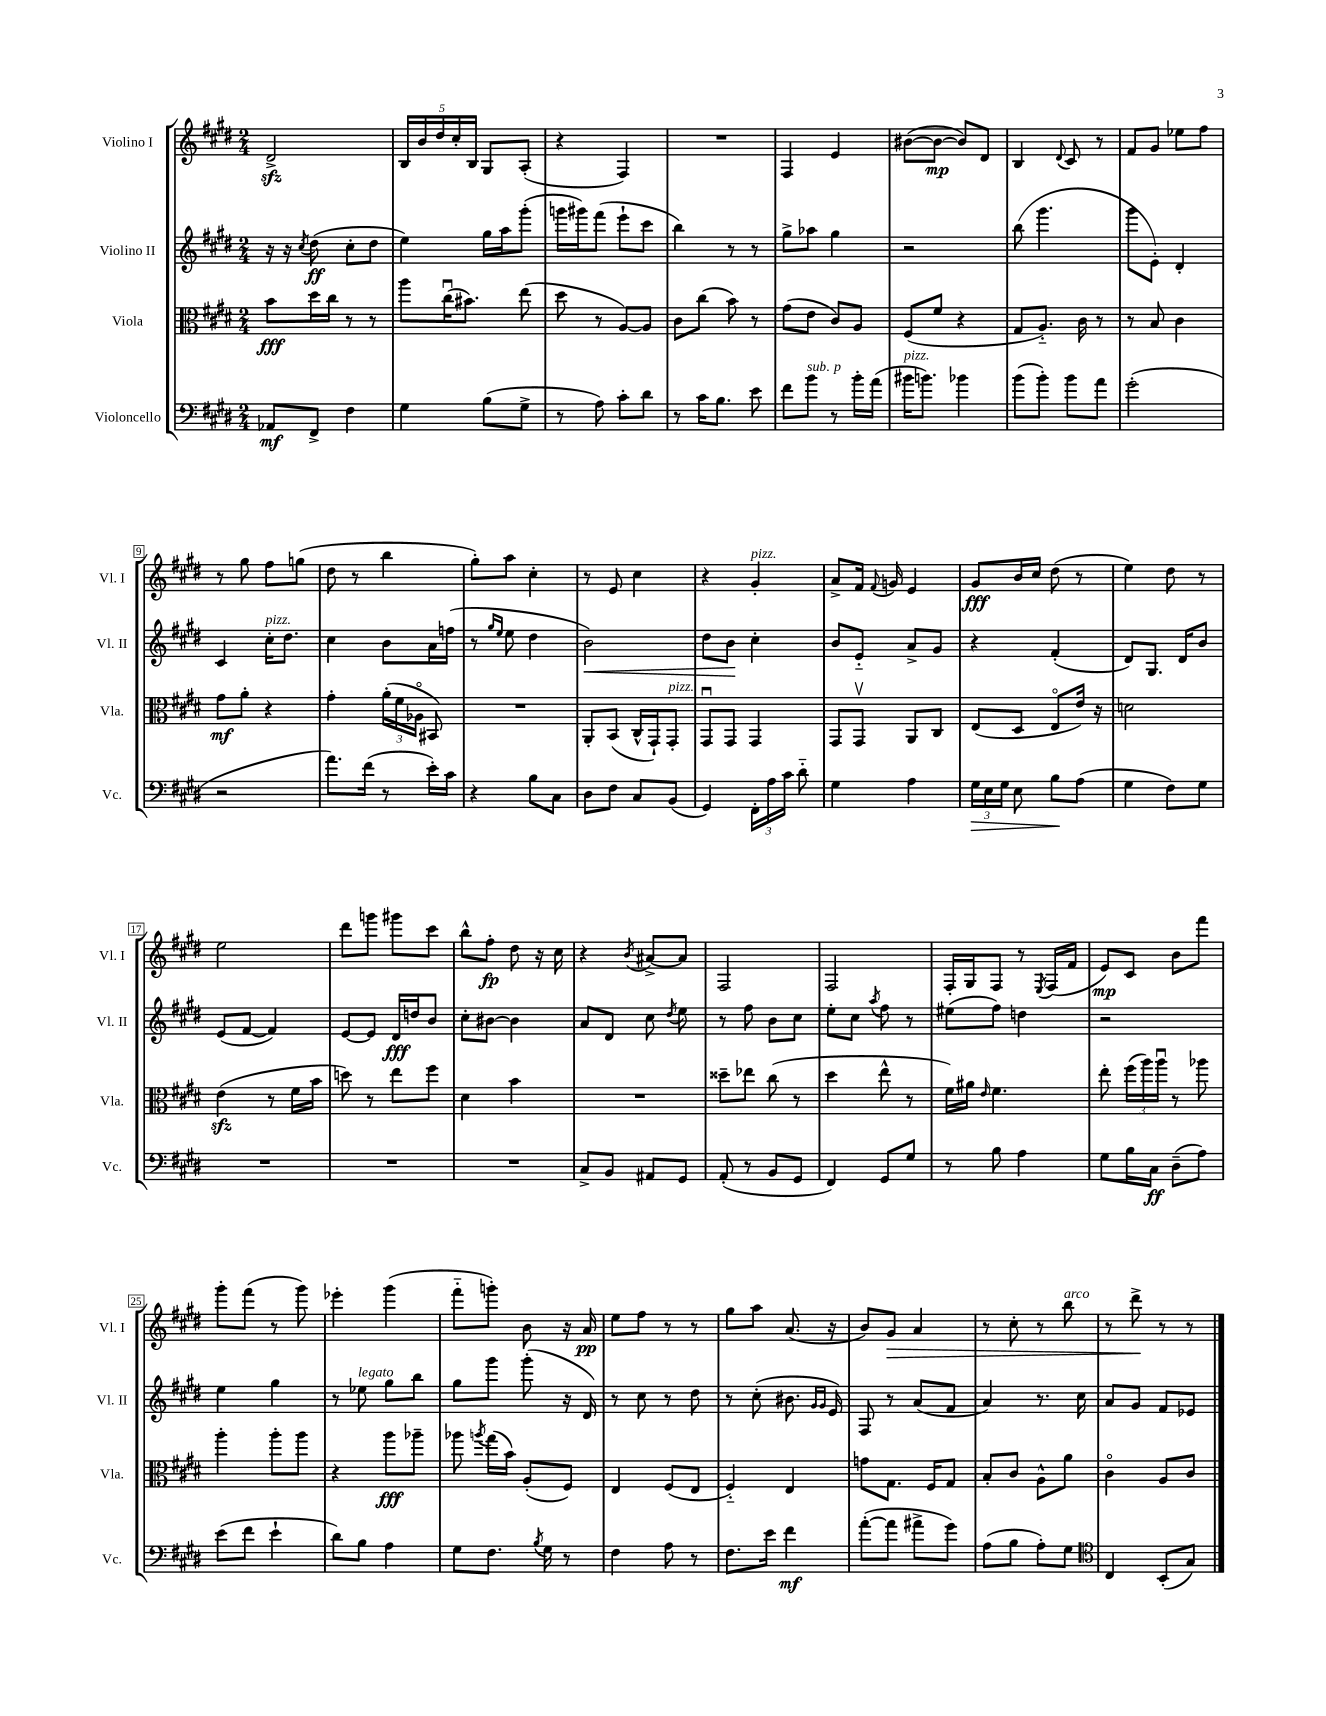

**kern	**dynam	**kern	**dynam	**kern	**dynam	**kern	**dynam
*part4	*part4	*part3	*part3	*part2	*part2	*part1	*part1
*staff4	*staff4	*staff3	*staff3	*staff2	*staff2	*staff1	*staff1
*I"Violoncello	*	*I"Viola	*	*I"Violino II	*	*I"Violino I	*
*I'Vc.	*	*I'Vla.	*	*I'Vl. II	*	*I'Vl. I	*
*clefF4	*	*clefC3	*	*clefG2	*	*clefG2	*
*k[f#c#g#d#]	*	*k[f#c#g#d#]	*	*k[f#c#g#d#]	*	*k[f#c#g#d#]	*
*M2/4	*	*M2/4	*	*M2/4	*	*M2/4	*
=1	=1	=1	=1	=1	=1	=1	=1
8AA-X/L	mf	8b\L	fff	16r	.	2d#zz^/	.
.	.	.	.	16r	.	.	.
.	.	.	.	8qcc#/	.	.	.
8FF#^/J	.	16dd#\L	.	(8dd#\	ff	.	.
.	.	16cc#\JJ	.	.	.	.	.
4F#\	.	8r	.	8cc#'\L	.	.	.
.	.	8r	.	8dd#\J	.	.	.
=2	=2	=2	=2	=2	=2	=2	=2
4G#\	.	8aa\L	.	4ee\)	.	20B/LL	.
.	.	.	.	.	.	20b/	.
.	.	.	.	.	.	20dd#/	.
.	.	(16cc#u\K	.	.	.	.	.
.	.	.	.	.	.	20cc#'/	.
.	.	8.b#X\J)	.	.	.	.	.
.	.	.	.	.	.	20B/JJ	.
(8B\L	.	.	.	16gg#\LL	.	8G#/L	.
.	.	.	.	16aa\J	.	.	.
8G#^\J	.	(8ee\	.	(8ggg#'\J	.	(8A'/J	.
=3	=3	=3	=3	=3	=3	=3	=3
8r	.	8dd#\	.	16gggn\LL	.	4r	.
.	.	.	.	16ggg#X\J)	.	.	.
8A\)	.	8r	.	(8fff#\J	.	.	.
8c#'\L	.	[8A/L)	.	8eee`\L	.	4F#/)	.
8d#\J	.	8A/J]	.	8ccc#\J	.	.	.
=4	=4	=4	=4	=4	=4	=4	=4
8r	.	8c#\L	.	4bb\)	.	2r	.
16c#\KL	.	(8cc#\J	.	.	.	.	.
8.B\J	.	.	.	.	.	.	.
.	.	8b\)	.	8r	.	.	.
8e\	.	8r	.	8r	.	.	.
=5	=5	=5	=5	=5	=5	=5	=5
8f#\L	.	(8g#\L	.	8gg#^\L	.	4F#/	.
!LO:TX:a:i:t=sub. p	!	!	!	!	!	!	!
8b\J	.	8e\J	.	8aa-X\J	.	.	.
8r	.	8c#/L)	.	4gg#\	.	4e/	.
16b'\LL	.	8A/J	.	.	.	.	.
(16a\JJ	.	.	.	.	.	.	.
=6	=6	=6	=6	=6	=6	=6	=6
!LO:TX:a:i:t=pizz.	!	!	!	!	!	!	!
16b#X\KL	.	(8F#/L	.	2r	.	([8b#X\L	.
8.bn\J)	.	.	.	.	.	.	.
.	.	8f#/J	.	.	.	8b#\J_	mp
4b-X\	.	4r	.	.	.	8b#/L])	.
.	.	.	.	.	.	8d#/J	.
=7	=7	=7	=7	=7	=7	=7	=7
(8b\L	.	8G#/L	.	(8bb\	.	4B/	.
8b'\J)	.	8.A/J)	.	4.ggg#\	.	.	.
.	.	.	.	.	.	8qqd#/	.
8b\L	.	.	.	.	.	8c#/	.
.	.	16c#\	.	.	.	.	.
8a\J	.	8r	.	.	.	8r	.
=8	=8	=8	=8	=8	=8	=8	=8
(2g#'\	.	8r	.	8ggg#\L	.	8f#/L	.
.	.	8B/	.	8e'\J)	.	8g#/J	.
.	.	4c#\	.	4d#'/	.	8ee-X\L	.
.	.	.	.	.	.	8ff#\J	.
!!LO:LB:g=z
=9	=9	=9	=9	=9	=9	=9	=9
2r	.	8g#\L	mf	4c#/	.	8r	.
.	.	8a'\J	.	.	.	8gg#\	.
!	!	!	!	!LO:TX:a:i:t=pizz.	!	!	!
.	.	4r	.	16cc#'\KL	.	8ff#\L	.
.	.	.	.	8.dd#\J	.	.	.
.	.	.	.	.	.	(8ggn\J	.
=10	=10	=10	=10	=10	=10	=10	=10
8.a\L)	.	4g#'\	.	4cc#\	.	8dd#\	.
.	.	.	.	.	.	8r	.
(16f#\Jk	.	.	.	.	.	.	.
8r	.	(24a'\LL	.	8b\L	.	4bb\	.
.	.	24f#\	.	.	.	.	.
.	.	24A-X\JJ	.	.	.	.	.
16e'\LL)	.	8BB#X/)	.	16a\L	.	.	.
16c#\JJ	.	.	.	(16ffn\JJ	.	.	.
=11	=11	=11	=11	=11	=11	=11	=11
4r	.	2r	.	8r	.	8gg#'\L)	.
.	.	.	.	16qqgg#/LL	.	.	.
.	.	.	.	16qqee/JJ	.	.	.
.	.	.	.	8ee\	.	8aa\J	.
8B\L	.	.	.	4dd#\	.	4cc#'\	.
8C#\J	.	.	.	.	.	.	.
=12	=12	=12	=12	=12	=12	=12	=12
!	!	!	!	!	!LO:HP:b	!	!
8D#\L	.	8AA'/L	.	2b\)	<	8r	.
8F#\J	.	(8BB/J	.	.	.	8e/	.
8C#/L	.	16C#^^/LL	.	.	.	4cc#\	.
.	.	16GG#`/J)	.	.	.	.	.
!	!	!LO:TX:a:i:t=pizz.	!	!	!	!	!
(8BB/J	.	8GG#'/J	.	.	.	.	.
=13	=13	=13	=13	=13	=13	=13	=13
4GG#/)	.	8GG#u/L	.	8dd#\L	.	4r	.
.	.	8GG#/J	.	8b\J	.	.	.
!	!	!	!	!	!	!LO:TX:a:i:t=pizz.	!
24FF#'\LL	.	4GG#/	.	4cc#'\	[	4g#'/	.
24A\	.	.	.	.	.	.	.
24c#\JJ	.	.	.	.	.	.	.
8d#\	.	.	.	.	.	.	.
=14	=14	=14	=14	=14	=14	=14	=14
4G#\	.	8GG#/L	.	8b/L	.	8a^/L	.
.	.	8GG#v/J	.	8e/J	.	16f#/Jk	.
.	.	.	.	.	.	8qqf#/	.
.	.	.	.	.	.	16gn/	.
4A\	.	8AA/L	.	8a^/L	.	4e/	.
.	.	8C#/J	.	8g#/J	.	.	.
=15	=15	=15	=15	=15	=15	=15	=15
!	!LO:HP:b	!	!	!	!	!	!
24G#\LL	>	(8E/L	.	4r	.	8g#/L	fff
24E\	.	.	.	.	.	.	.
24G#\JJ	.	.	.	.	.	.	.
8E\	.	8D#/J	.	.	.	16b/L	.
.	.	.	.	.	.	16cc#/JJ	.
8B\L	.	8E/L	.	(4f#'/	.	(8dd#\	.
(8A\J	]	16e/Jk)	.	.	.	8r	.
.	.	16r	.	.	.	.	.
=16	=16	=16	=16	=16	=16	=16	=16
4G#\	.	2dn\	.	8d#/L)	.	4ee\)	.
.	.	.	.	8.G#/J	.	.	.
8F#\L)	.	.	.	.	.	8dd#\	.
.	.	.	.	16d#/KL	.	.	.
8G#\J	.	.	.	8b/J	.	8r	.
!!LO:LB:g=z
=17	=17	=17	=17	=17	=17	=17	=17
2r	.	(4ezz\	.	(8e/L	.	2ee\	.
.	.	.	.	[8f#/J	.	.	.
.	.	8r	.	4f#/])	.	.	.
.	.	16f#\LL	.	.	.	.	.
.	.	16b\JJ	.	.	.	.	.
=18	=18	=18	=18	=18	=18	=18	=18
2r	.	8ddn\)	.	[8e/L	.	8ddd#\L	.
.	.	8r	.	8e/J]	.	8gggn\J	.
.	.	8ee\L	.	16d#/LL	fff	8ggg#X\L	.
.	.	.	.	16ddn/J	.	.	.
.	.	8ff#\J	.	8b/J	.	8ccc#\J	.
=19	=19	=19	=19	=19	=19	=19	=19
2r	.	4d#\	.	8cc#'\L	.	8bb^^\L	.
.	.	.	.	[8b#X\J	.	8ff#'\J	fp
.	.	4b\	.	4b#\]	.	8dd#\	.
.	.	.	.	.	.	16r	.
.	.	.	.	.	.	16cc#\	.
=20	=20	=20	=20	=20	=20	=20	=20
8C#^/L	.	2r	.	8a/L	.	4r	.
8BB/J	.	.	.	8d#/J	.	.	.
.	.	.	.	.	.	8qb/	.
8AA#X/L	.	.	.	8cc#\	.	[8a#X^/L	.
.	.	.	.	8qdd#/	.	.	.
8GG#/J	.	.	.	8ee\	.	8a#/J]	.
=21	=21	=21	=21	=21	=21	=21	=21
(8AA'/	.	8dd##X~\L	.	8r	.	2F#/	.
8r	.	8ee-X\J	.	8ff#\	.	.	.
8BB/L	.	(8cc#\	.	8b\L	.	.	.
8GG#/J	.	8r	.	8cc#\J	.	.	.
=22	=22	=22	=22	=22	=22	=22	=22
4FF#/)	.	4dd#\	.	8ee'\L	.	2F#/	.
.	.	.	.	8cc#\J	.	.	.
.	.	.	.	8qaa/	.	.	.
8GG#/L	.	8ee^^\	.	8ff#\	.	.	.
8G#/J	.	8r	.	8r	.	.	.
=23	=23	=23	=23	=23	=23	=23	=23
8r	.	16f#\LL)	.	(8ee#X\L	.	16F#'/LL	.
.	.	16a#X\JJ	.	.	.	16G#/J	.
.	.	16qqe/	.	.	.	.	.
8B\	.	4.f#\	.	8ff#\J)	.	8F#/J	.
4A\	.	.	.	4ddn\	.	8r	.
.	.	.	.	.	.	8qE/	.
.	.	.	.	.	.	(16F#/LL	.
.	.	.	.	.	.	16f#/JJ	.
=24	=24	=24	=24	=24	=24	=24	=24
8G#\L	.	8ee'\	.	2r	.	8e/L)	mp
16B\L	.	(24ff#\LL	.	.	.	8c#/J	.
.	.	24aa\)	.	.	.	.	.
16C#\JJ	ff	.	.	.	.	.	.
.	.	24aau\JJ	.	.	.	.	.
(8D#~\L	.	8r	.	.	.	8b\L	.
8A\J)	.	8aa-X\	.	.	.	8fff#\J	.
!!LO:LB:g=z
=25	=25	=25	=25	=25	=25	=25	=25
(8e\L	.	4aa'\	.	4ee\	.	8ggg#'\L	.
8f#\J	.	.	.	.	.	(8fff#\J	.
4e`\	.	8aa'\L	.	4gg#\	.	8r	.
.	.	8aa\J	.	.	.	8ggg#\)	.
=26	=26	=26	=26	=26	=26	=26	=26
8d#\L)	.	4r	.	8r	.	4eee-X'\	.
!	!	!	!	!LO:TX:a:i:t=legato	!	!	!
8B\J	.	.	.	8ee-X\	.	.	.
4A\	.	8aa\L	fff	8gg#\L	.	(4ggg#\	.
.	.	8aa-X~\J	.	8bb\J	.	.	.
=27	=27	=27	=27	=27	=27	=27	=27
8G#\L	.	8aa-X\	.	8gg#\L	.	8fff#\L	.
.	.	8qaan/	.	.	.	.	.
8.F#\J	.	(16gg#\LL	.	8ggg#\J	.	8gggn'\J)	.
.	.	16b\JJ)	.	.	.	.	.
.	.	(8A'/L	.	(8ggg#'\	.	8b\	.
8qB/	.	.	.	.	.	.	.
16G#\	.	.	.	.	.	.	.
8r	.	8F#/J)	.	16r	.	16r	.
.	.	.	.	16d#/)	.	16a/	pp
=28	=28	=28	=28	=28	=28	=28	=28
4F#\	.	4E/	.	8r	.	8ee\L	.
.	.	.	.	8cc#\	.	8ff#\J	.
8A\	.	(8F#/L	.	8r	.	8r	.
8r	.	8E/J	.	8dd#\	.	8r	.
=29	=29	=29	=29	=29	=29	=29	=29
8.F#\L	.	4F#/)	.	8r	.	8gg#\L	.
.	.	.	.	(8cc#'\	.	8aa\J	.
16e\Jk	.	.	.	.	.	.	.
4f#\	mf	4E/	.	8.b#X\	.	(8.a/	.
.	.	.	.	16qqg#/LL	.	.	.
.	.	.	.	16qqg#/JJ	.	.	.
.	.	.	.	16e/)	.	16r	.
=30	=30	=30	=30	=30	=30	=30	=30
([8a'\L	.	8gn\L	.	8F#/	.	8b/L)	.
!	!	!	!	!	!	!	!LO:HP:b
8a\J]	.	8.G#\J	.	8r	.	8g#/J	>
8a#X^\L	.	.	.	(8a/L	.	4a/	.
.	.	16F#/KL	.	.	.	.	.
8g#\J)	.	8G#/J	.	8f#/J	.	.	.
=31	=31	=31	=31	=31	=31	=31	=31
(8A\L	.	8B'/L	.	4a/)	.	8r	.
8B\J	.	8c#/J	.	.	.	8cc#'\	.
8A'\L)	.	8A^^\L	.	8.r	.	8r	.
!	!	!	!	!	!	!LO:TX:a:i:t=arco	!
8G#\J	.	8a\J	.	.	.	8bb\	.
.	.	.	.	16cc#\	.	.	.
=32	=32	=32	=32	=32	=32	=32	=32
*clefC4	*	*	*	*	*	*	*
4C#/	.	4c#\	.	8a/L	.	8r	.
.	.	.	.	8g#/J	.	8ddd#^\	.
(8BB'/L	.	8A/L	.	8f#/L	.	8r	]
8G#/J)	.	8c#/J	.	8e-X/J	.	8r	.
==	==	==	==	==	==	==	==
*-	*-	*-	*-	*-	*-	*-	*-
